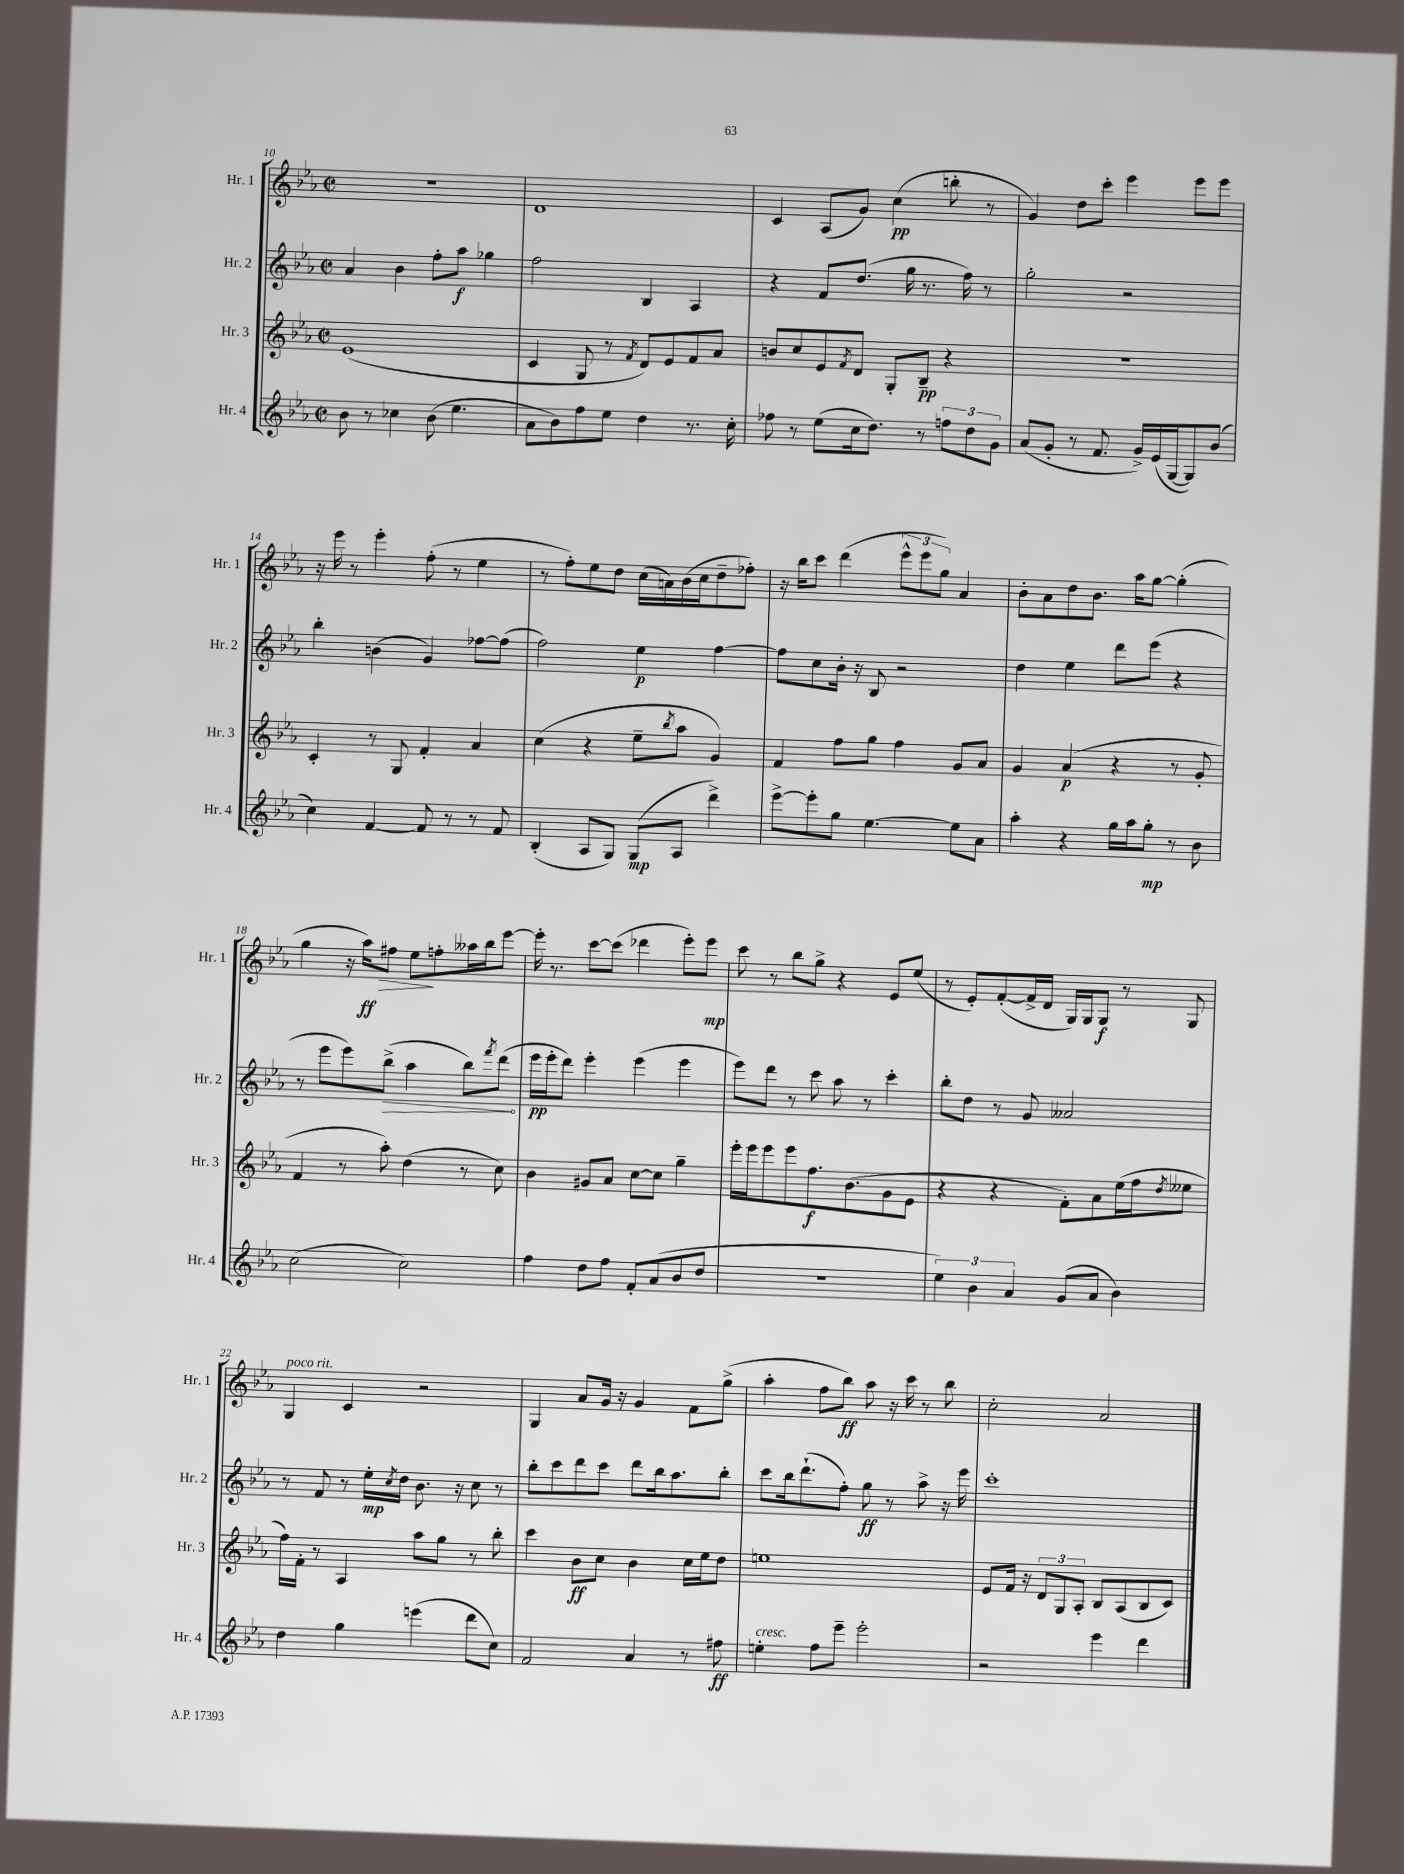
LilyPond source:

<<
\new StaffGroup <<
\new Staff = "s0" \with { instrumentName = "Hr. 1" shortInstrumentName = "Hr. 1" } {
    \clef treble \key ees \major \defaultTimeSignature \time 2/2
    r1 |
    d'1 |
    c'4 aes8( g'8) c''4\pp( b''8-. r8 |
    g'4) d''8 c'''8-. ees'''4 ees'''8 ees'''8 |
    r16 ees'''16 r8 ees'''4-. f''8-.( r8 ees''4 |
    r8 f''8-.) ees''8 d''8 c''16( a'16) bes'16( c''16 d''8-- fes''8-.) |
    r16 bes''16 c'''8 d'''4( \tuplet 3/2 { ees'''8-^ ees'''8 g''8) } aes'4 |
    bes'8-. aes'8 d''8 bes'8. aes''16 g''8~ g''4-.( |
    g''4 r16 aes''16\ff\>) fis''8 ees''8\! f''8-. aeses''16 bes''16 ees'''8~ |
    ees'''16-. r8. c'''8~ c'''8( des'''4 ees'''8-.) ees'''8\mp |
    c'''8 r8 bes''8 g''8-> r4 ees'8 ees''8( |
    r8 ees'8-.) f'8~-.( f'16-> d'16 g16) g16 g8\f r8 g8 |
    g4^\markup { \italic "poco rit." } c'4 r2 |
    g4 aes'8 g'16 r16 g'4 f'8 g''8->( |
    aes''4-. f''8 bes''8\ff) aes''8 r16 c'''16 r8 bes''8 |
    c''2-. aes'2 \bar "|." |
}
\new Staff = "s1" \with { instrumentName = "Hr. 2" shortInstrumentName = "Hr. 2" } {
    \clef treble \key ees \major \defaultTimeSignature \time 2/2
    aes'4 bes'4 f''8-. aes''8\f ges''4 |
    f''2 bes4 aes4 |
    r4 f'8 d''8.( g''16 r8. f''16) r8 |
    g''2-. r2 |
    bes''4-. b'4( g'4) fes''8~ fes''8( |
    f''2) ees''4\p f''4~ |
    f''8 c''8 bes'16-. r16 bes8 r2 |
    d''4 ees''4 d'''8 ees'''8( r4 |
    r8 ees'''8 ees'''8) \once \override Hairpin.circled-tip = ##t bes''8->\>( aes''4 bes''8) \acciaccatura { f'''8 } d'''8\!( |
    ees'''16\pp ees'''16-. d'''8) ees'''4-. ees'''4( ees'''4 |
    ees'''8) d'''8 r8 c'''8 aes''8 r8 c'''4-. |
    bes''8-. d''8 r8 g'8 aeses'2 |
    r8 f'8 r8 ees''16-.\mp \acciaccatura { c''8 } d''16 bes'8. r16 c''8 r8 |
    bes''8-. c'''8 d'''8 c'''8 d'''8 bes''16 aes''8. bes''8-. |
    c'''8 bes''16 d'''8.-!( f''8-.) g''8\ff r8 aes''8-> r16 ees'''16 |
    c'''1-. \bar "|." |
}
\new Staff = "s2" \with { instrumentName = "Hr. 3" shortInstrumentName = "Hr. 3" } {
    \clef treble \key ees \major \defaultTimeSignature \time 2/2
    ees'1( |
    c'4 g8 r8 \acciaccatura { f'8 } d'8) ees'8 f'8 aes'8 |
    b'8 c''8 ees'8 \acciaccatura { f'8 } d'8 g8-. bes8--\pp r4 |
    R1 |
    c'4-. r8 g8 f'4-. aes'4 |
    c''4( r4 ees''8-- \acciaccatura { bes''8 } aes''8 g'4) |
    f'4 f''8 g''8 f''4 g'8 aes'8 |
    g'4 aes'4\p( r4 r8 g'8-. |
    f'4 r8 aes''8-.) d''4( r8 c''8) |
    bes'4 gis'8 aes'8 c''8~ c''8 g''4-- |
    ees'''16-. ees'''16 ees'''8 ees'''8 f''8.\f bes'8.( g'8 ees'8 |
    r4 r4 f'8-.) aes'8 ees''16( f''16 \acciaccatura { d''8 } eeses''8 |
    f''16) f'16-. r8 aes4 aes''8 g''8 r8 bes''8-. |
    c'''4 bes'8\ff c''8 bes'4 c''16 ees''16 d''8 |
    e''1 |
    ees'8 f'16 r16 \tuplet 3/2 { d'8 g8 aes8-. } bes8 aes8( bes8 c'8) \bar "|." |
}
\new Staff = "s3" \with { instrumentName = "Hr. 4" shortInstrumentName = "Hr. 4" } {
    \clef treble \key ees \major \defaultTimeSignature \time 2/2
    bes'8 r8 ces''4 bes'8( ees''4. |
    aes'8 bes'8) f''8 ees''8 d''4 r8. c''16-. |
    fes''8 r8 ees''8( c''16 d''8.) r8 \tuplet 3/2 { f''8 d''8 g'8 } |
    aes'8( g'8-. r8 f'8. g'16->) ees'16( g16~ g8) bes'8( |
    c''4) f'4~ f'8 r8 r8 f'8 |
    bes4-.( aes8 g8) g8\mp( aes8 d'''4->) |
    ees'''8~-> ees'''8-. g''8 ees''4.~ ees''8 aes'8 |
    aes''4-. r4 g''16 aes''16 g''8-.\mp r8 bes'8 |
    c''2( c''2) |
    f''4 d''8 f''8 f'8-. aes'8( bes'8 d''8 |
    R1 |
    \tuplet 3/2 { ees''4) bes'4 aes'4 } g'8( aes'8 bes'4) |
    d''4 g''4 e'''4( d'''8 c''8) |
    f'2 aes'4 r8 fis''8\ff |
    e''4-.^\markup { \italic "cresc." } f''8 ees'''8-- ees'''2-. |
    r2 ees'''4 d'''4 \bar "|." |
}
>>
>>
\layout { \context { \Score currentBarNumber = #10 } }
